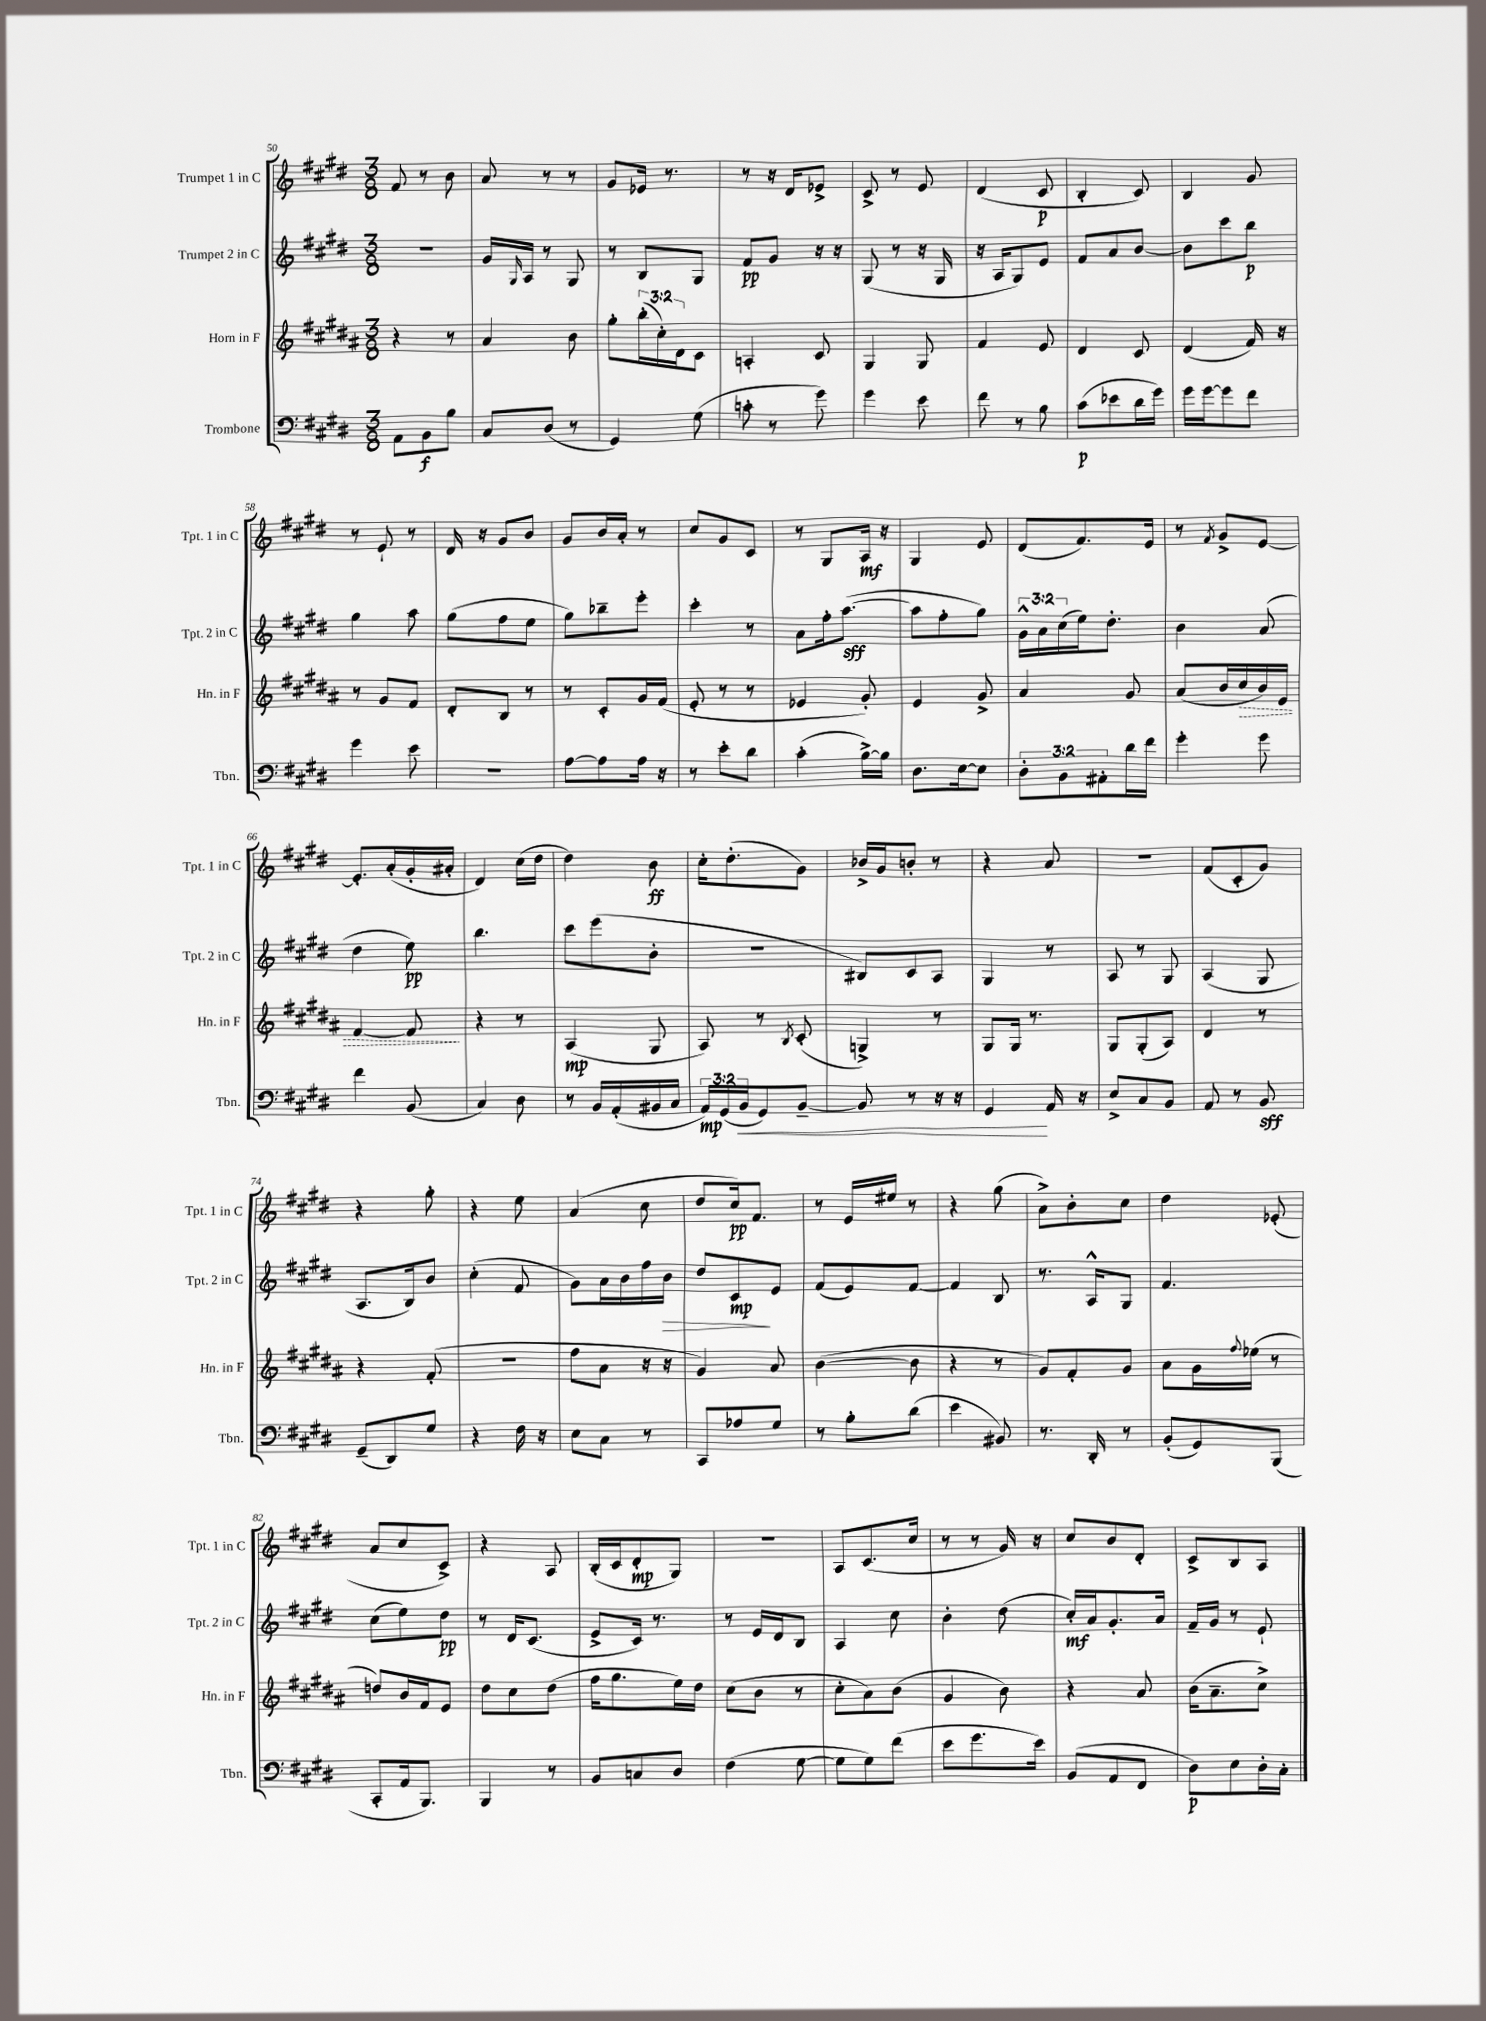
<<
\new StaffGroup <<
\new Staff = "s0" \with { instrumentName = "Trumpet 1 in C" shortInstrumentName = "Tpt. 1 in C" } {
    \clef treble \key e \major \numericTimeSignature \time 3/8
    fis'8 r8 b'8 |
    a'8 r8 r8 |
    gis'8 ees'16 r8. |
    r8 r16 dis'16 ees'8-> |
    cis'8-> r8 e'8 |
    dis'4( cis'8\p |
    b4-. cis'8) |
    b4 gis'8 |
    r8 e'8-! r8 |
    dis'16 r16 gis'8 b'8 |
    gis'8 b'16 a'16-. r8 |
    cis''8 gis'8 cis'8 |
    r8 gis8 a16\mf r16 |
    gis4 e'8 |
    dis'8( fis'8.) e'16 |
    r8 \acciaccatura { fis'8 } gis'8-> e'8~ |
    e'8.-. a'16-.( gis'16-. ais'16-. |
    dis'4) cis''16( dis''16 |
    dis''4) b'8\ff |
    cis''16-. dis''8.-.( gis'8) |
    bes'16-> gis'16 b'8-. r8 |
    r4 a'8 |
    R4. |
    fis'8( cis'8-. gis'8) |
    r4 gis''8-. |
    r4 e''8 |
    a'4( cis''8 |
    dis''8 cis''16\pp) fis'8. |
    r8 e'16 eis''16 r8 |
    r4 gis''8( |
    a'8->) b'8-. cis''8 |
    dis''4 ees'8-.( |
    a'8 cis''8 cis'8->) |
    r4 a8 |
    b16-.( cis'16 dis'8-.\mp gis8) |
    R4. |
    a8 cis'8.( cis''16 |
    r8 r8 gis'16) r16 |
    cis''8 b'8 dis'8-. |
    cis'8-> b8 a8 \bar "|." |
}
\new Staff = "s1" \with { instrumentName = "Trumpet 2 in C" shortInstrumentName = "Tpt. 2 in C" } {
    \clef treble \key e \major \numericTimeSignature \time 3/8 \override Staff.TupletNumber.text = #tuplet-number::calc-fraction-text
    R4. |
    gis'16 \grace { gis16 } a16 r8 gis8 |
    r8 b8 gis8 |
    fis'8\pp gis'8 r16 r16 |
    gis8( r8 r16 gis16 |
    r16 a16 gis8) e'8 |
    fis'8 a'8 b'8~ |
    b'8 cis'''8 b''8\p |
    gis''4 a''8 |
    gis''8( fis''8 e''8 |
    gis''8) bes''8-- e'''8-. |
    cis'''4-. r8 |
    a'8 fis''16-. a''8.~\sff( |
    a''8 fis''8-. gis''8) |
    \tuplet 3/2 { gis'16-^ a'16 cis''16( } e''16) dis''8.-. |
    b'4 a'8( |
    dis''4 e''8\pp) |
    b''4. |
    cis'''8 e'''8( b'8-. |
    R4. |
    bis8) cis'8 a8 |
    gis4 r8 |
    a8 r8 gis8 |
    a4( gis8 |
    a8. b16) b'8 |
    cis''4-.( fis'8 |
    gis'8) a'16 b'16 fis''16 b'16\> |
    dis''8 cis'8\mp\! e'8 |
    fis'8( e'8) fis'8~ |
    fis'4 b8 |
    r8. a16-^ gis8 |
    fis'4. |
    cis''8( e''8) dis''8\pp |
    r8 dis'16 cis'8.( |
    e'8-> cis'16) r8. |
    r8 e'16 dis'16 b8 |
    a4 cis''8 |
    b'4-. dis''8( |
    cis''16-.\mf) a'16 gis'8.-. a'16 |
    fis'16-- gis'16 r8 e'8-! \bar "|." |
}
\new Staff = "s2" \with { instrumentName = "Horn in F" shortInstrumentName = "Hn. in F" } {
    \clef treble \key b \major \numericTimeSignature \time 3/8 \override Staff.TupletNumber.text = #tuplet-number::calc-fraction-text
    r4 r8 |
    ais'4 b'8 |
    gis''8-. \tuplet 3/2 { b''16-.( cis''16-.) dis'16 } cis'8 |
    a4-. cis'8 |
    gis4 gis8 |
    fis'4 e'8 |
    dis'4 cis'8 |
    dis'4( fis'16) r16 |
    r8 gis'8 fis'8 |
    dis'8-. b8 r8 |
    r8 cis'8-. gis'16 fis'16( |
    e'8-. r8 r8 |
    ees'4 gis'8-.) |
    e'4 gis'8-> |
    ais'4 gis'8 |
    ais'8( b'16 \once \override Hairpin.style = #'dashed-line cis''16\> b'16) e'16 |
    fis'4~ fis'8\! |
    r4 r8 |
    ais4\mp( gis8 |
    ais8) r8 \acciaccatura { b8 } cis'8-.( |
    g4->) r8 |
    gis8 gis16 r8. |
    gis8 gis8-.( ais8) |
    dis'4 r8 |
    r4 fis'8-.( |
    R4. |
    fis''8 ais'8 r16 r16 |
    gis'4) ais'8 |
    b'4~( b'8 |
    r4 r8 |
    gis'8) fis'8-. gis'8 |
    ais'8 gis'16 \appoggiatura { fis''8 } ees''16( r8 |
    d''8) b'16 fis'16 e'8 |
    dis''8 cis''8 dis''8( |
    fis''16 gis''8. e''16) dis''16 |
    cis''8( b'8 r8 |
    cis''8-. ais'8) b'8( |
    gis'4 b'8) |
    r4 ais'8 |
    b'16( ais'8.-- cis''8->) \bar "|." |
}
\new Staff = "s3" \with { instrumentName = "Trombone" shortInstrumentName = "Tbn." } {
    \clef bass \key e \major \numericTimeSignature \time 3/8 \override Staff.TupletNumber.text = #tuplet-number::calc-fraction-text
    a,8 b,8\f b8 |
    cis8 dis8( r8 |
    gis,4) gis8( |
    c'8-. r8 gis'8) |
    gis'4 e'8 |
    fis'8 r8 b8 |
    cis'8\p( ees'8 dis'16 gis'16) |
    gis'16 gis'16~ gis'8 fis'8 |
    gis'4 e'8 |
    R4. |
    a8~ a8 a16 r16 |
    r8 e'8-. dis'8 |
    cis'4-.( b16~->) b16 |
    dis8. e16~ e8 |
    \tuplet 3/2 { dis8-. b,8 ais,8-. } dis'16 fis'16 |
    gis'4-. gis'8 |
    fis'4 b,8( |
    cis4) dis8 |
    r8 b,16 a,16-.( bis,16 cis16 |
    \tuplet 3/2 { a,16\mp) gis,16( b,16\< } gis,8) b,8~-- |
    b,8 r8 r16 r16 |
    gis,4\! a,16 r16 |
    e8-> cis8 b,8 |
    a,8 r8 b,8\sff |
    gis,8--( dis,8) gis8 |
    r4 fis16 r16 |
    e8 cis8 r8 |
    cis,8 aes8 gis8 |
    r8 b8-. dis'8( |
    e'4 bis,8) |
    r8. dis,16-. r8 |
    b,8-.( gis,8) b,,8( |
    cis,8-. a,16 b,,8.) |
    b,,4 r8 |
    b,8 c8 dis8 |
    fis4( gis8~ |
    gis8 gis8) fis'8( |
    e'8 gis'8. e'16) |
    b,8( a,8 fis,8 |
    dis8\p) e8 dis16-. cis16-. \bar "|." |
}
>>
>>
\layout { \context { \Score currentBarNumber = #50 } }
